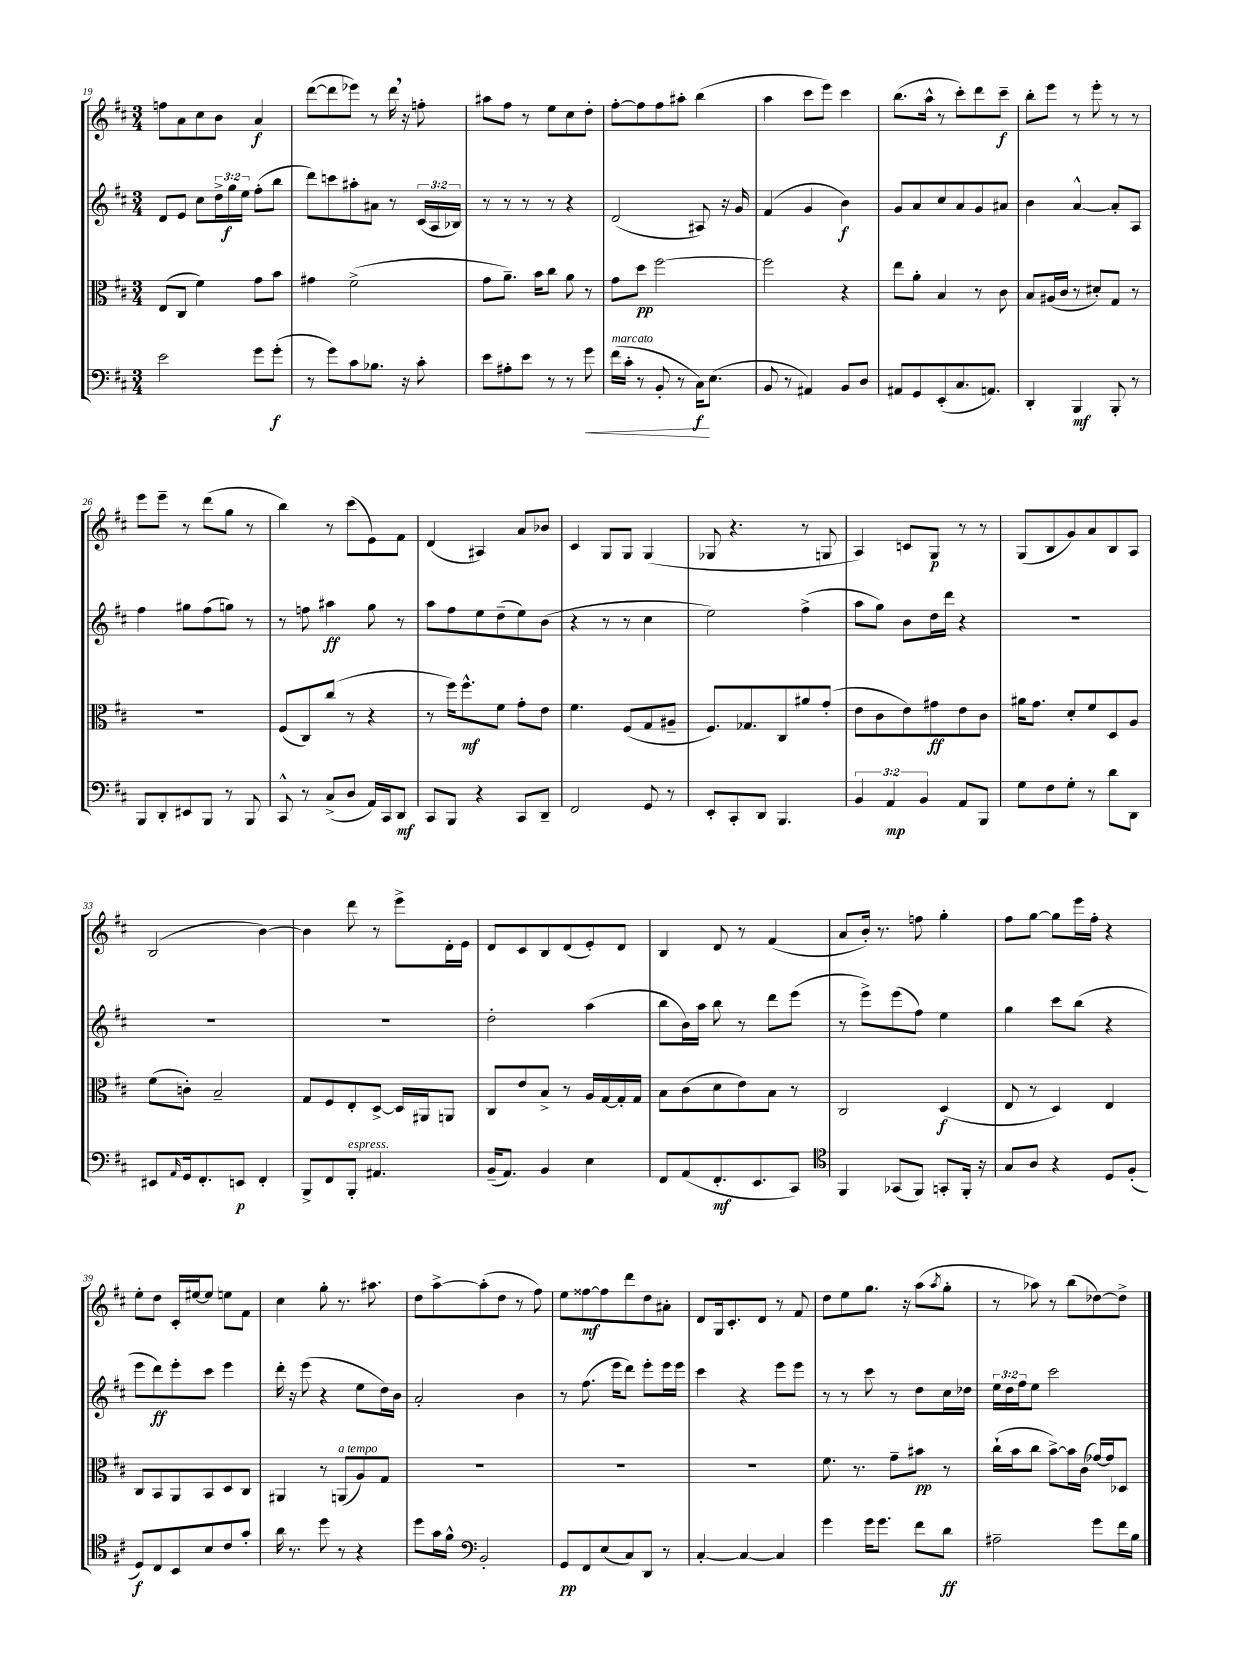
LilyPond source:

<<
\new StaffGroup <<
\new Staff = "s0" {
    \clef treble \key d \major \numericTimeSignature \time 3/4
    f''8 a'8 cis''8 b'8 a'4\f |
    d'''8~( d'''8 ees'''8) r8 d'''16 \breathe r16 f''8-. |
    ais''8 fis''8 r8 e''8 cis''8 d''8-. |
    fis''8~-. fis''8 fis''8 ais''8-. b''4( |
    a''4 cis'''8 e'''8) cis'''4 |
    b''8.( a''16-^ r8 cis'''8-.) d'''8 cis'''8--\f |
    b''8-. e'''8 r8 e'''8-. r8 r8 |
    e'''8 e'''8-- r8 d'''8( g''8 r8 |
    b''4) r8 cis'''8( e'8) fis'8 |
    d'4( ais4) a'8 bes'8 |
    cis'4 g8 g8 g4( |
    ges8 r4. r8 g8 |
    a4) c'8 g8\p r8 r8 |
    g8( b8 g'8) a'8 b8 a8 |
    b2( b'4~) |
    b'4 d'''8 r8 e'''8-> d'16-. e'16 |
    d'8 cis'8 b8 d'8( e'8-.) d'8 |
    b4 d'8 r8 fis'4( |
    a'8 b'16-.) r8. f''8 g''4-. |
    fis''8 g''8~ g''8 e'''16 fis''16-. r4 |
    e''8-. d''8 cis'16-. eis''16~ eis''8 e''8 fis'8 |
    cis''4 g''8-. r8. ais''8. |
    d''8 a''8~-> a''8-.( d''8 r8 fis''8) |
    e''8 fisis''8~\mf fisis''8 d'''8 d''8 ais'8-. |
    d'8 g16 cis'8.-. d'8 r8 fis'8 |
    d''8 e''8 g''8. r16 a''8( \acciaccatura { a''8 } g''8-. |
    r8 aes''8) r8 b''8( des''8~) des''8-> \bar "|." |
}
\new Staff = "s1" {
    \clef treble \key d \major \numericTimeSignature \time 3/4 \override Staff.TupletNumber.text = #tuplet-number::calc-fraction-text
    d'8 e'8 cis''8 \tuplet 3/2 { d''16-> g''16\f e''16 } fis''8-.( b''8 |
    d'''8) c'''8 ais''8-. ais'8 r8 \tuplet 3/2 { cis'16( a16 bes16) } |
    r8 r8 r8 r8 r4 |
    d'2( ais8) r16 g'16 |
    fis'4( g'4 b'4\f) |
    g'8 a'8 cis''8 a'8 g'8 ais'8 |
    b'4 a'4~-^ a'8-. a8 |
    fis''4 gis''8 fis''8( g''8) r8 |
    r8 f''8 ais''4\ff g''8 r8 |
    a''8 fis''8 e''8 d''8--( e''8) b'8( |
    r4 r8 r8 cis''4 |
    e''2) fis''4->( |
    a''8 g''8) b'8 d''16 d'''16 r4 |
    R2. |
    R2. |
    R2. |
    d''2-. a''4( |
    b''8 b'16) a''16 b''8 r8 d'''8 e'''8( |
    r8 e'''8->) e'''8( fis''8) e''4 |
    g''4 cis'''8 b''8( r4 |
    e'''8 d'''8\ff) e'''8-. cis'''8 e'''4 |
    d'''16-. r16 e'''8( r4 e''8 d''16) b'16 |
    a'2-. b'4 |
    r8 fis''8.( e'''16 d'''8) e'''8-. e'''16 e'''16 |
    cis'''4 r4 e'''8 e'''8 |
    r8 r8 cis'''8 r8 d''8 cis''16 des''16 |
    \tuplet 3/2 { e''16 d''16 fis''16 } e''8 cis'''2 \bar "|." |
}
\new Staff = "s2" {
    \clef alto \key d \major \numericTimeSignature \time 3/4
    e8( cis8 fis'4) g'8 b'8 |
    gis'4 fis'2->( |
    g'8 a'8.--) b'16 cis''8 a'8 r8 |
    g'8 d''8\pp fis''2~ |
    fis''2 r4 |
    e''8 a'8-. b4 r8 cis'8 |
    b8 ais16( cis'16 r8 dis'8-.) g8 r8 |
    R2. |
    fis8( cis8) cis''8( r8 r4 |
    r8 fis''16) fis''8.-^\mf fis'8 g'8-. e'8 |
    fis'4. fis8( g8 ais8-- |
    fis8.) ges8. cis8 ais'8 g'8-.( |
    e'8 cis'8 e'8) gis'8\ff e'8 cis'8 |
    ais'16 g'8. d'8-. fis'8 d8 a8 |
    fis'8( c'8-.) b2-- |
    g8 fis8 e8-. d8~-> d16 ais,16 a,8 |
    cis8 e'8 b8-> r8 a16 g16~ g16-. g16 |
    b8 cis'8( d'8 e'8) b8 r8 |
    cis2 d4\f( |
    e8 r8 d4) e4 |
    cis8 b,8 a,8 b,8 d8 cis8 |
    ais,4 r8 a,8^\markup { \italic "a tempo" }( a8) g8 |
    R2. |
    R2. |
    R2. |
    fis'8. r8. g'8-- bis'8\pp r8 |
    cis''16-!( b'16 cis''8 b'8~->) b'16 cis'16( ges'16~) ges'16 des8 \bar "|." |
}
\new Staff = "s3" {
    \clef bass \key d \major \numericTimeSignature \time 3/4 \override Staff.TupletNumber.text = #tuplet-number::calc-fraction-text
    e'2 g'8 g'8-.\f( |
    r8 g'8) cis'8 bes8. r16 cis'8-. |
    e'8 ais8-. e'8 r8 r8 g'8\< |
    fis'16^\markup { \italic "marcato" }( cis'16-. r8 b,8-. r8 cis16\f\!) e8.( |
    b,8 r8 ais,4) b,8 d8 |
    ais,8 g,8 e,8-.( cis8. a,8.) |
    d,4-. b,,4\mf b,,8-. r8 |
    b,,8 d,8-. eis,8 b,,8 r8 b,,8 |
    cis,8-^ r8 cis8->( d8 a,16) cis,16 d,8\mf |
    cis,8 b,,8 r4 cis,8 d,8-- |
    fis,2 g,8 r8 |
    e,8-. cis,8-. d,8 b,,4. |
    \tuplet 3/2 { b,4 a,4\mp b,4 } a,8 b,,8 |
    g8 fis8 g8-. r8 d'8 d,8 |
    eis,8 \grace { a,16 } g,16 fis,8.-. e,8\p fis,4-. |
    b,,8-> fis,8 b,,8-.^\markup { \italic "espress." } ais,4. |
    b,16--( a,8.) b,4 e4 |
    fis,8 a,8( fis,8.-.\mf e,8. cis,8) |
    \clef tenor fis,4 ges,8( fis,8) g,8-. fis,16-. r16 |
    g8 a8 r4 d8 fis8-.( |
    d8\f) cis8 b,8 b8 cis'8 g'8-. |
    a'16 r8. d''8 r8 r4 |
    d''8 g'16 fis'16-^ \clef bass b,2-. |
    g,8\pp fis,8 e8( cis8) d,8 r8 |
    cis4~-. cis4~ cis4 |
    g'4 g'16 g'8. fis'8 d'8\ff |
    ais2-- g'8 fis'16 b16 \bar "|." |
}
>>
>>
\layout { \context { \Score currentBarNumber = #19 } }
